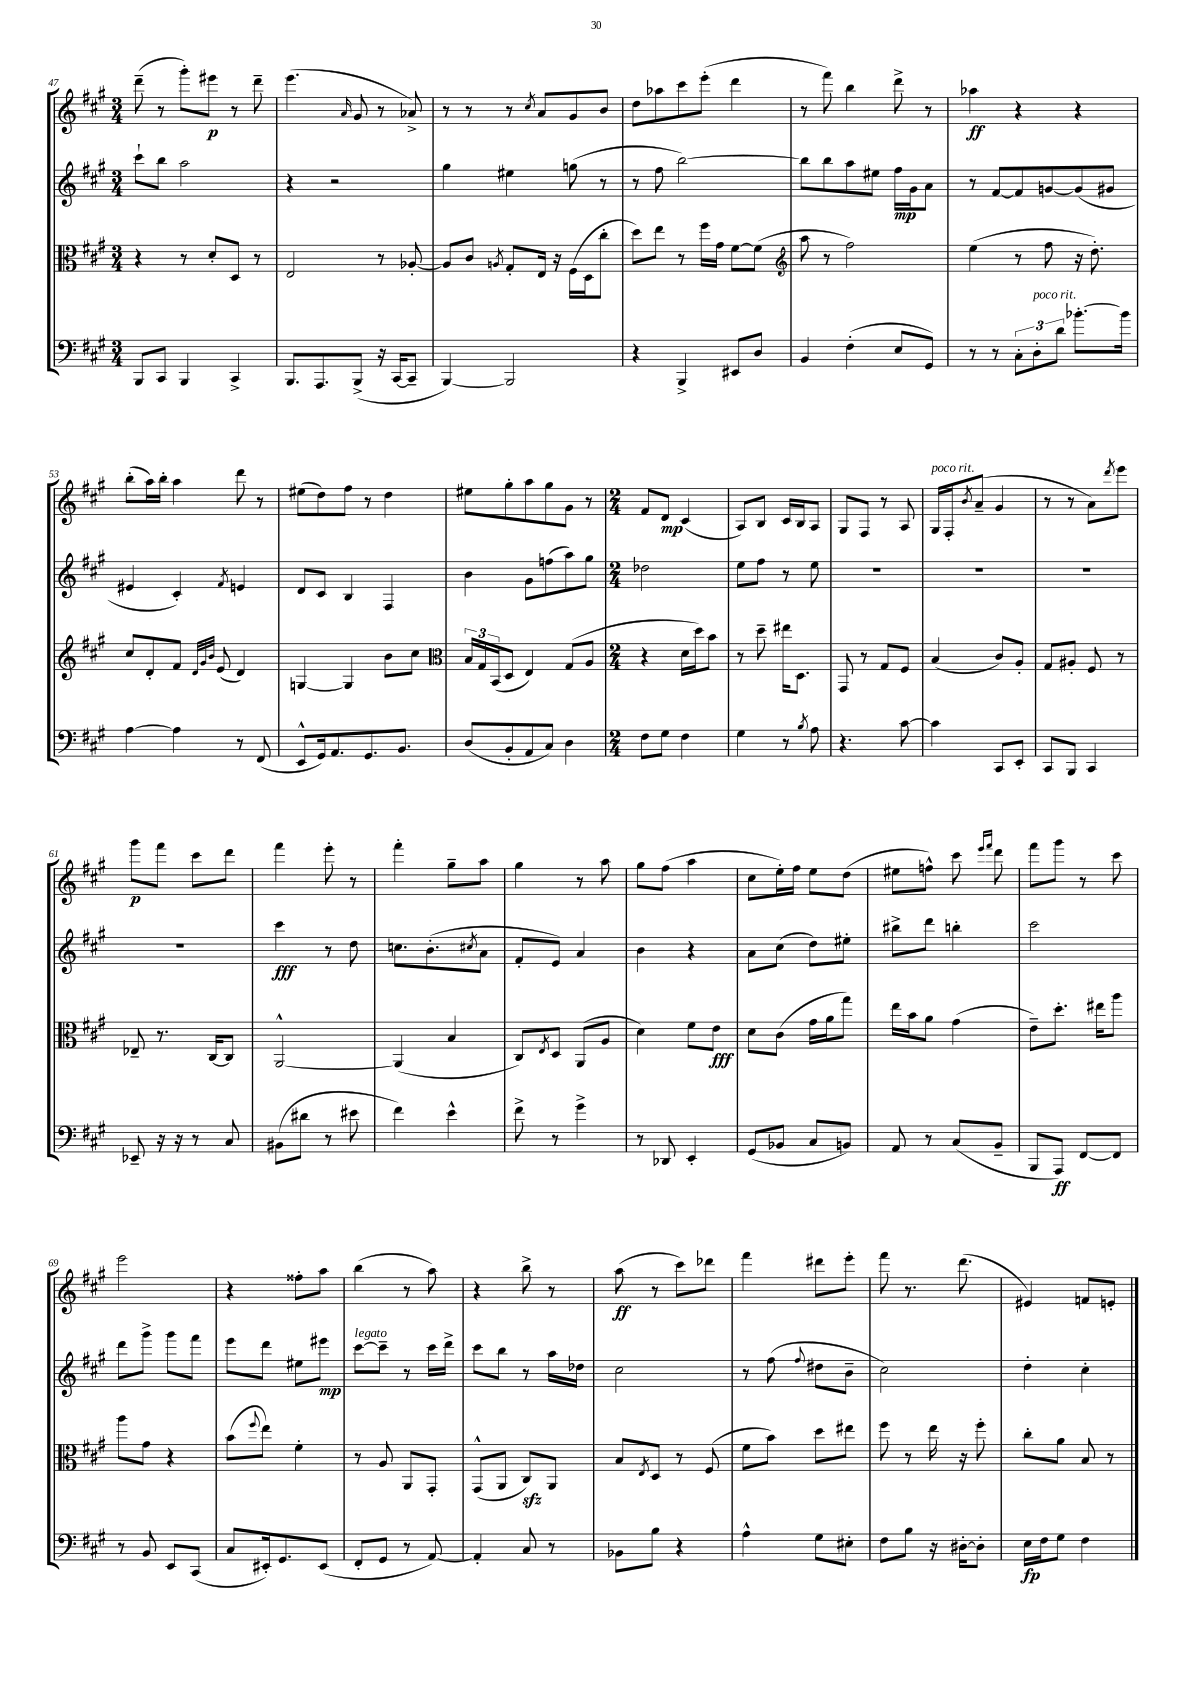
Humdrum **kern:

**kern	**dynam	**kern	**dynam	**kern	**dynam	**kern	**dynam
*part4	*part4	*part3	*part3	*part2	*part2	*part1	*part1
*staff4	*staff4	*staff3	*staff3	*staff2	*staff2	*staff1	*staff1
*clefF4	*	*clefC3	*	*clefG2	*	*clefG2	*
*k[f#c#g#]	*	*k[f#c#g#]	*	*k[f#c#g#]	*	*k[f#c#g#]	*
*M3/4	*	*M3/4	*	*M3/4	*	*M3/4	*
=47	=47	=47	=47	=47	=47	=47	=47
8BBB/L	.	4r	.	8ccc#`\L	.	(8ddd~\	.
8CC#/J	.	.	.	8bb\J	.	8r	.
4BBB/	.	8r	.	2aa\	.	8ggg#'\L)	.
.	.	8d'/L	.	.	.	8eee#X\J	p
4CC#^/	.	8D/J	.	.	.	8r	.
.	.	8r	.	.	.	8ddd~\	.
=48	=48	=48	=48	=48	=48	=48	=48
8.BBB/L	.	2E/	.	4r	.	(4.eee\	.
8.AAA/	.	.	.	.	.	.	.
.	.	.	.	2r	.	.	.
.	.	.	.	.	.	16qqa/	.
(8BBB^/J	.	.	.	.	.	8g#/	.
16r	.	8r	.	.	.	8r	.
[16CC#/KL	.	.	.	.	.	.	.
8CC#~/J]	.	[8A-X'/	.	.	.	8a-X^/)	.
=49	=49	=49	=49	=49	=49	=49	=49
[4BBB/)	.	8A-/L]	.	4gg#\	.	8r	.
.	.	8c#/J	.	.	.	8r	.
.	.	8qAn/	.	.	.	.	.
2BBB/]	.	8G#'/L	.	4ee#X\	.	8r	.
.	.	.	.	.	.	8qcc#/	.
.	.	16E/Jk	.	.	.	8a/L	.
.	.	16r	.	.	.	.	.
.	.	(16F#\LL	.	(8ggn\	.	8g#/	.
.	.	16D\J	.	.	.	.	.
.	.	8cc#'\J	.	8r	.	8b/J	.
=50	=50	=50	=50	=50	=50	=50	=50
4r	.	8dd\L)	.	8r	.	8dd\L	.
.	.	8ee\J	.	8ff#\	.	8aa-X\	.
4BBB^/	.	8r	.	[2bb\)	.	8ccc#\	.
.	.	16ff#\LL	.	.	.	(8eee'\J	.
.	.	16g#\JJ	.	.	.	.	.
8EE#X/L	.	[8f#\L	.	.	.	4ddd\	.
8D/J	.	(8f#\J]	.	.	.	.	.
=51	=51	=51	=51	=51	=51	=51	=51
*	*	*clefG2	*	*	*	*	*
4BB/	.	8aa\	.	8bb\L]	.	8r	.
.	.	8r	.	8bb\	.	8fff#\)	.
(4F#'\	.	2ff#\)	.	8aa\	.	4bb\	.
.	.	.	.	8ee#X\J	.	.	.
8E/L	.	.	.	16ff#\LL	mp	8ddd^\	.
.	.	.	.	16g#\J	.	.	.
8GG#/J)	.	.	.	8a\J	.	8r	.
=52	=52	=52	=52	=52	=52	=52	=52
8r	.	(4ee\	.	8r	.	4aa-X\	ff
8r	.	.	.	[8f#/L	.	.	.
12C#'\L	.	8r	.	8f#/]	.	4r	.
!LO:TX:a:i:t=poco rit.	!	!	!	!	!	!	!
12D'\	.	.	.	.	.	.	.
.	.	8ff#\	.	[8gn/	.	.	.
12d\J	.	.	.	.	.	.	.
[8.b-X'\L	.	16r	.	(8g/]	.	4r	.
.	.	8.dd'\)	.	.	.	.	.
.	.	.	.	8g#X/J	.	.	.
16b-\Jk]	.	.	.	.	.	.	.
!!LO:LB:g=z
=53	=53	=53	=53	=53	=53	=53	=53
[4A\	.	8cc#/L	.	4e#X/	.	(8bb'\L	.
.	.	8d'/	.	.	.	16aa\L)	.
.	.	.	.	.	.	16bb'\JJ	.
4A\]	.	8f#/J	.	4c#'/)	.	4aa\	.
.	.	32qqd/LLL	.	.	.	.	.
.	.	32qqg#/	.	.	.	.	.
.	.	32qqb/JJJ	.	.	.	.	.
.	.	(8e/	.	.	.	.	.
.	.	.	.	8qf#/	.	.	.
8r	.	4d/)	.	4en/	.	8ddd\	.
(8FF#/	.	.	.	.	.	8r	.
=54	=54	=54	=54	=54	=54	=54	=54
8EE^^/L	.	[4Gn/	.	8d/L	.	(8ee#X\L	.
16GG#/k)	.	.	.	8c#/J	.	8dd\)	.
8.AA/	.	.	.	.	.	.	.
.	.	4G/]	.	4B/	.	8ff#\J	.
8.GG#/	.	.	.	.	.	8r	.
.	.	8b\L	.	4F#/	.	4dd\	.
8.BB/J	.	.	.	.	.	.	.
.	.	8cc#\J	.	.	.	.	.
=55	=55	=55	=55	=55	=55	=55	=55
*	*	*clefC3	*	*	*	*	*
(8D/L	.	24B/LL	.	4b\	.	8ee#X\L	.
.	.	24G#/	.	.	.	.	.
.	.	(24BB/J	.	.	.	.	.
8BB'/	.	8D/J	.	.	.	8gg#'\	.
8AA/	.	4E/)	.	8g#\L	.	8aa\	.
8C#/J)	.	.	.	(8ffn\	.	8gg#\	.
4D\	.	(8G#/L	.	8aa\)	.	8g#\J	.
.	.	8A/J	.	8gg#\J	.	8r	.
=56	=56	=56	=56	=56	=56	=56	=56
*M2/4	*	*M2/4	*	*M2/4	*	*M2/4	*
8F#\L	.	4r	.	2dd-X\	.	8f#/L	.
8G#\J	.	.	.	.	.	8d/J	mp
4F#\	.	16d\LL	.	.	.	(4c#/	.
.	.	16dd\J)	.	.	.	.	.
.	.	8b\J	.	.	.	.	.
=57	=57	=57	=57	=57	=57	=57	=57
4G#\	.	8r	.	8ee\L	.	8A/L)	.
.	.	8dd~\	.	8ff#\J	.	8B/J	.
8r	.	16ee#X\KL	.	8r	.	16c#/LL	.
.	.	8.D\J	.	.	.	16B/J	.
8qB/	.	.	.	.	.	.	.
8A\	.	.	.	8ee\	.	8A/J	.
=58	=58	=58	=58	=58	=58	=58	=58
4.r	.	8GG#/	.	2r	.	8G#/L	.
.	.	8r	.	.	.	8F#/J	.
.	.	8G#/L	.	.	.	8r	.
[8c#\	.	8F#/J	.	.	.	8A/	.
=59	=59	=59	=59	=59	=59	=59	=59
!	!	!	!	!	!	!LO:TX:a:i:t=poco rit.	!
4c#\]	.	(4B/	.	2r	.	16G#/LL	.
.	.	.	.	.	.	16F#'/J	.
.	.	.	.	.	.	8qb/	.
.	.	.	.	.	.	(8a~/J	.
8CC#/L	.	8c#/L)	.	.	.	4g#/	.
8EE'/J	.	8A'/J	.	.	.	.	.
=60	=60	=60	=60	=60	=60	=60	=60
8CC#/L	.	8G#/L	.	2r	.	8r	.
8BBB/J	.	8A#X'/J	.	.	.	8r	.
4CC#/	.	8F#/	.	.	.	8a\L)	.
.	.	.	.	.	.	8qddd/	.
.	.	8r	.	.	.	8eee\J	.
!!LO:LB:g=z
=61	=61	=61	=61	=61	=61	=61	=61
8EE-X~/	.	8E-X~/	.	2r	.	8ggg#\L	p
16r	.	8.r	.	.	.	8fff#\J	.
16r	.	.	.	.	.	.	.
8r	.	.	.	.	.	8ccc#\L	.
.	.	[16C#/KL	.	.	.	.	.
8C#/	.	8C#/J]	.	.	.	8ddd\J	.
=62	=62	=62	=62	=62	=62	=62	=62
(8BB#X\L	.	[2AA^^/	.	4ccc#\	fff	4fff#\	.
8d#X\J	.	.	.	.	.	.	.
8r	.	.	.	8r	.	8eee'\	.
8e#X\	.	.	.	8dd\	.	8r	.
=63	=63	=63	=63	=63	=63	=63	=63
4f#\)	.	(4AA/]	.	8.ccn\L	.	4fff#'\	.
.	.	.	.	(8.b'\	.	.	.
4e^^\	.	4B/	.	.	.	8gg#~\L	.
.	.	.	.	8qcc#X/	.	.	.
.	.	.	.	8a\J	.	8aa\J	.
=64	=64	=64	=64	=64	=64	=64	=64
8f#^\	.	8C#/L)	.	8f#'/L	.	4gg#\	.
.	.	8qE/	.	.	.	.	.
8r	.	8D/J	.	8e/J)	.	.	.
4g#^\	.	(8AA/L	.	4a/	.	8r	.
.	.	8A/J	.	.	.	8aa\	.
=65	=65	=65	=65	=65	=65	=65	=65
8r	.	4d\)	.	4b\	.	8gg#\L	.
8DD-X/	.	.	.	.	.	(8ff#\J	.
4EE'/	.	8f#\L	.	4r	.	4aa\	.
.	.	8e\J	fff	.	.	.	.
=66	=66	=66	=66	=66	=66	=66	=66
(8GG#/L	.	8d\L	.	8a\L	.	8cc#\L	.
8BB-X/J	.	(8c#\J	.	(8cc#\J	.	16ee'\L)	.
.	.	.	.	.	.	16ff#\JJ	.
8C#/L	.	16g#\LL	.	8dd\L)	.	8ee\L	.
.	.	16a\J	.	.	.	.	.
8BBn/J)	.	8gg#\J)	.	8ee#X'\J	.	(8dd\J	.
=67	=67	=67	=67	=67	=67	=67	=67
8AA/	.	16ee\LL	.	8bb#X^\L	.	8ee#X\L	.
.	.	16b\J	.	.	.	.	.
8r	.	8a\J	.	8ddd\J	.	8ffn^^\J)	.
(8C#/L	.	(4g#\	.	4bbn'\	.	8ccc#\	.
.	.	.	.	.	.	16qqeee/LL	.
.	.	.	.	.	.	16qqfff#/JJ	.
8BB~/J	.	.	.	.	.	8ddd\	.
=68	=68	=68	=68	=68	=68	=68	=68
8BBB/L	.	8e~\L)	.	2ccc#\	.	8fff#\L	.
8AAA/J)	ff	8.dd'\J	.	.	.	8ggg#\J	.
[8FF#/L	.	.	.	.	.	8r	.
.	.	16ee#X\KL	.	.	.	.	.
8FF#/J]	.	8aa\J	.	.	.	8ccc#\	.
!!LO:LB:g=z
=69	=69	=69	=69	=69	=69	=69	=69
8r	.	8aa\L	.	8ddd\L	.	2eee\	.
8BB/	.	8g#\J	.	8ggg#^\J	.	.	.
8EE/L	.	4r	.	8ggg#\L	.	.	.
(8CC#/J	.	.	.	8fff#\J	.	.	.
=70	=70	=70	=70	=70	=70	=70	=70
8C#/L	.	(8b\L	.	8eee\L	.	4r	.
.	.	8qqff#/	.	.	.	.	.
16EE#X'/k)	.	8ee\J)	.	8ddd\J	.	.	.
8.GG#/	.	.	.	.	.	.	.
.	.	4f#'\	.	8ee#X\L	.	8ff##X'\L	.
(8EE#/J	.	.	.	8eee#X\J	mp	8aa\J	.
=71	=71	=71	=71	=71	=71	=71	=71
!	!	!	!	!LO:TX:a:i:t=legato	!	!	!
8FF#'/L	.	8r	.	[8ccc#\L	.	(4bb\	.
8GG#/J	.	8A/	.	8ccc#~\J]	.	.	.
8r	.	8AA/L	.	8r	.	8r	.
[8AA/)	.	8GG#'/J	.	16ccc#\LL	.	8aa\)	.
.	.	.	.	16ddd^\JJ	.	.	.
=72	=72	=72	=72	=72	=72	=72	=72
4AA'/]	.	(8GG#^^/L	.	8ccc#\L	.	4r	.
.	.	8AA/J	.	8bb\J	.	.	.
8C#/	.	8C#zz/L)	.	8r	.	8bb^\	.
8r	.	8AA/J	.	16aa\LL	.	8r	.
.	.	.	.	16dd-X\JJ	.	.	.
=73	=73	=73	=73	=73	=73	=73	=73
8BB-X\L	.	8B/L	.	2cc#\	.	(8aa\	ff
.	.	8qE/	.	.	.	.	.
8B\J	.	8D/J	.	.	.	8r	.
4r	.	8r	.	.	.	8ccc#\L)	.
.	.	(8F#/	.	.	.	8ddd-X\J	.
=74	=74	=74	=74	=74	=74	=74	=74
4A^^\	.	8f#\L	.	8r	.	4fff#\	.
.	.	8b\J)	.	(8ff#\	.	.	.
.	.	.	.	8qqff#/	.	.	.
8G#\L	.	8dd\L	.	8dd#X\L	.	8ddd#X\L	.
8E#X'\J	.	8ee#X\J	.	8b~\J	.	8eee'\J	.
=75	=75	=75	=75	=75	=75	=75	=75
8F#\L	.	8ff#\	.	2cc#\)	.	8fff#\	.
8B\J	.	8r	.	.	.	8.r	.
16r	.	16ee\	.	.	.	.	.
[16D#X'\KL	.	16r	.	.	.	(8.ddd\	.
8D#'\J]	.	8ff#'\	.	.	.	.	.
=76	=76	=76	=76	=76	=76	=76	=76
16E\LL	fp	8cc#'\L	.	4dd'\	.	4e#X/)	.
16F#\J	.	.	.	.	.	.	.
8G#\J	.	8a\J	.	.	.	.	.
4F#\	.	8B/	.	4cc#'\	.	8fn/L	.
.	.	8r	.	.	.	8en'/J	.
==	==	==	==	==	==	==	==
*-	*-	*-	*-	*-	*-	*-	*-
